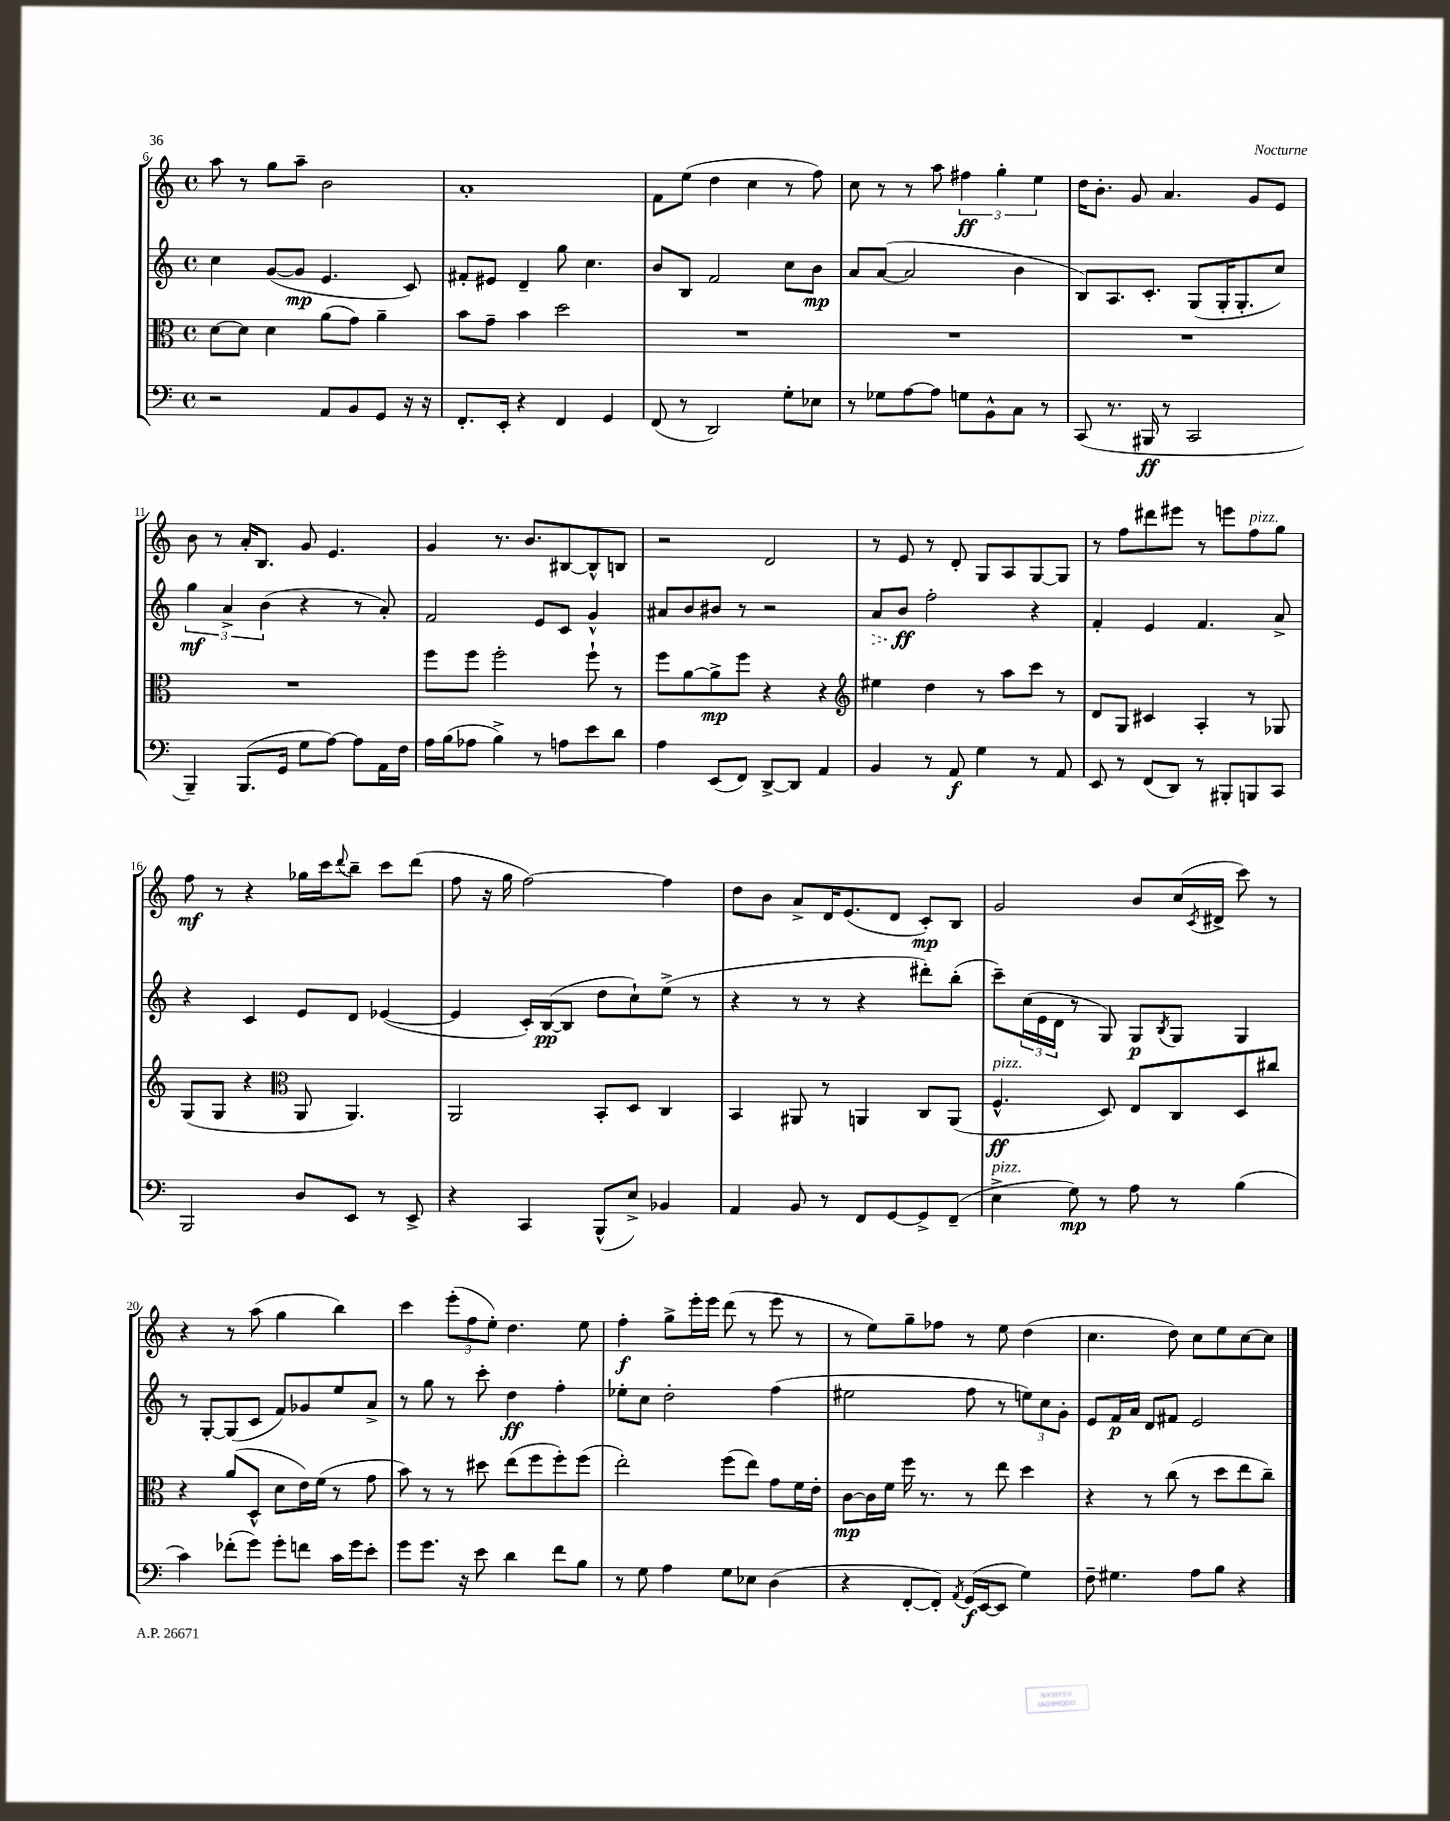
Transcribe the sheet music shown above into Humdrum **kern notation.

**kern	**dynam	**kern	**dynam	**kern	**dynam	**kern	**dynam
*part4	*part4	*part3	*part3	*part2	*part2	*part1	*part1
*staff4	*staff4	*staff3	*staff3	*staff2	*staff2	*staff1	*staff1
*clefF4	*	*clefC3	*	*clefG2	*	*clefG2	*
*k[]	*	*k[]	*	*k[]	*	*k[]	*
*M4/4	*	*M4/4	*	*M4/4	*	*M4/4	*
*met(c)	*	*met(c)	*	*met(c)	*	*met(c)	*
=6	=6	=6	=6	=6	=6	=6	=6
2r	.	[8d\L	.	4cc\	.	8aa\	.
.	.	8d\J]	.	.	.	8r	.
.	.	4d\	.	([8g/L	.	8gg\L	.
.	.	.	.	8g/J]	mp	8aa~\J	.
8AA/L	.	(8a\L	.	4.e/	.	2b\	.
8BB/	.	8g\J)	.	.	.	.	.
8GG/J	.	4a~\	.	.	.	.	.
16r	.	.	.	8c/)	.	.	.
16r	.	.	.	.	.	.	.
=7	=7	=7	=7	=7	=7	=7	=7
8.FF'/L	.	8b\L	.	8f#X'/L	.	1a'	.
.	.	8g~\J	.	8e#X/J	.	.	.
16EE'/Jk	.	.	.	.	.	.	.
4r	.	4b\	.	4d~/	.	.	.
4FF/	.	2dd\	.	8gg\	.	.	.
.	.	.	.	4.cc\	.	.	.
4GG/	.	.	.	.	.	.	.
=8	=8	=8	=8	=8	=8	=8	=8
(8FF/	.	1r	.	8b/L	.	8f\L	.
8r	.	.	.	8B/J	.	(8ee\J	.
2DD/)	.	.	.	2f/	.	4dd\	.
.	.	.	.	.	.	4cc\	.
8G'\L	.	.	.	8cc\L	.	8r	.
8E-X\J	.	.	.	8b\J	mp	8ff\)	.
=9	=9	=9	=9	=9	=9	=9	=9
8r	.	1r	.	8a/L	.	8cc\	.
8G-X\L	.	.	.	([8a/J	.	8r	.
[8A\	.	.	.	2a/]	.	8r	.
8A\J]	.	.	.	.	.	8aa\	.
8Gn\L	.	.	.	.	.	6ff#X\	ff
8BB^^\	.	.	.	.	.	.	.
.	.	.	.	.	.	6gg'\	.
8C\J	.	.	.	4b\	.	.	.
.	.	.	.	.	.	6ee\	.
8r	.	.	.	.	.	.	.
=10	=10	=10	=10	=10	=10	=10	=10
(8CC/	.	1r	.	8B/L)	.	16dd\KL	.
.	.	.	.	.	.	8.b'\J	.
8.r	.	.	.	8.A/	.	.	.
.	.	.	.	.	.	8g/	.
16BBB#X/	ff	.	.	8.c'/J	.	.	.
8r	.	.	.	.	.	4.a/	.
2CC/	.	.	.	(8G/L	.	.	.
.	.	.	.	16G'/K	.	.	.
.	.	.	.	8.G'/	.	.	.
.	.	.	.	.	.	8g/L	.
.	.	.	.	8cc/J)	.	8e/J	.
!!LO:LB:g=z
=11	=11	=11	=11	=11	=11	=11	=11
4BBB~/)	.	1r	.	6gg\	mf	8b\	.
.	.	.	.	.	.	8r	.
.	.	.	.	6a^/	.	.	.
(8.BBB/L	.	.	.	.	.	16a'/KL	.
.	.	.	.	.	.	8.B/J	.
.	.	.	.	(6b\	.	.	.
16GG/Jk	.	.	.	.	.	.	.
8G\L	.	.	.	4r	.	8g/	.
[8A\J)	.	.	.	.	.	4.e/	.
8A\L]	.	.	.	8r	.	.	.
16AA\L	.	.	.	8a'/)	.	.	.
16F\JJ	.	.	.	.	.	.	.
=12	=12	=12	=12	=12	=12	=12	=12
16A\LL	.	8ff\L	.	2f/	.	4g/	.
(16B\J	.	.	.	.	.	.	.
8A-X\J	.	8ff\J	.	.	.	.	.
4B^\)	.	2ff'\	.	.	.	8.r	.
.	.	.	.	.	.	8.b/L	.
8r	.	.	.	8e/L	.	.	.
8An\L	.	.	.	8c/J	.	[8B#X/	.
8e\	.	8ff`\	.	4g^^/	.	8B#^^/]	.
8d\J	.	8r	.	.	.	8Bn/J	.
=13	=13	=13	=13	=13	=13	=13	=13
4A\	.	8ff\L	.	8a#X/L	.	2r	.
.	.	[8a\	.	8b/	.	.	.
(8EE/L	.	8a^\]	mp	8b#X/J	.	.	.
8FF/J)	.	8ff\J	.	8r	.	.	.
[8DD^/L	.	4r	.	2r	.	2d/	.
8DD/J]	.	.	.	.	.	.	.
4AA/	.	4r	.	.	.	.	.
=14	=14	=14	=14	=14	=14	=14	=14
*	*	*clefG2	*	*	*	*	*
!	!	!	!	!	!LO:HP:b	!	!
4BB/	.	4ee#X\	.	8a/L	>	8r	.
.	.	.	.	8b/J	ff	8e/	.
8r	.	4dd\	.	2ff'\	]	8r	.
8AA/	f	.	.	.	.	8d'/	.
4G\	.	8r	.	.	.	8G/L	.
.	.	8aa\L	.	.	.	8A/	.
8r	.	8ccc\J	.	4r	.	[8G/	.
8AA/	.	8r	.	.	.	8G/J]	.
=15	=15	=15	=15	=15	=15	=15	=15
8EE/	.	8d/L	.	4f'/	.	8r	.
8r	.	8G/J	.	.	.	8ff\L	.
(8FF/L	.	4c#X/	.	4e/	.	8ddd#X\	.
8DD/J)	.	.	.	.	.	8eee#X\J	.
8r	.	4A'/	.	4.f/	.	8r	.
8BBB#X'/L	.	.	.	.	.	8eeen\L	.
!	!	!	!	!	!	!LO:TX:a:i:t=pizz.	!
8BBBn/	.	8r	.	.	.	8ff\	.
8CC/J	.	8G-X/	.	8a^/	.	8gg\J	.
!!LO:LB:g=z
=16	=16	=16	=16	=16	=16	=16	=16
2BBB/	.	(8G/L	.	4r	.	8ff\	mf
.	.	8G/J	.	.	.	8r	.
.	.	4r	.	4c/	.	4r	.
*	*	*clefC3	*	*	*	*	*
8D/L	.	8AA/	.	8e/L	.	16gg-X\LL	.
.	.	.	.	.	.	16ccc\J	.
.	.	.	.	.	.	8qqddd/	.
8EE/J	.	4.AA/)	.	8d/J	.	8bb~\J	.
8r	.	.	.	([4e-X/	.	8ccc\L	.
8EE^/	.	.	.	.	.	(8ddd\J	.
=17	=17	=17	=17	=17	=17	=17	=17
4r	.	2AA/	.	4e-/]	.	8ff\	.
.	.	.	.	.	.	16r	.
.	.	.	.	.	.	16gg\	.
4CC/	.	.	.	16c'/LL)	.	[2ff\)	.
.	.	.	.	([16B/J	pp	.	.
.	.	.	.	8B/J]	.	.	.
(8BBB^^/L	.	8BB'/L	.	8dd\L	.	.	.
8E^/J)	.	8D/J	.	8cc`\)	.	.	.
4BB-X/	.	4C/	.	(8ee^\J	.	4ff\]	.
.	.	.	.	8r	.	.	.
=18	=18	=18	=18	=18	=18	=18	=18
4AA/	.	4BB/	.	4r	.	8dd\L	.
.	.	.	.	.	.	8b\J	.
8BB/	.	8AA#X/	.	8r	.	8a^/L	.
8r	.	8r	.	8r	.	16d/K	.
.	.	.	.	.	.	(8.e/	.
8FF/L	.	4AAn/	.	4r	.	.	.
[8GG/	.	.	.	.	.	8d/J	.
8GG^/]	.	8C/L	.	8ddd#X'\L)	.	8c'/L)	mp
(8FF~/J	.	(8AA/J	.	(8bb'\J	.	8B/J	.
=19	=19	=19	=19	=19	=19	=19	=19
!	!	!LO:TX:a:i:t=pizz.	!	!	!	!	!
!LO:TX:a:i:t=pizz.	!	!	!	!	!	!	!
4E^\	.	4.F^^/	ff	8ccc~\L)	.	2g/	.
.	.	.	.	(24cc\L	.	.	.
.	.	.	.	24e\	.	.	.
.	.	.	.	24d\JJ	.	.	.
8G\)	mp	.	.	8r	.	.	.
8r	.	8D/)	.	8G/)	.	.	.
8A\	.	8E/L	.	8G/L	p	8b/L	.
.	.	.	.	8qB/	.	.	.
8r	.	8C/	.	8G/J	.	(16cc/L	.
.	.	.	.	.	.	8qc/	.
.	.	.	.	.	.	16d#X^/JJ	.
(4B\	.	8D/	.	4G/	.	8ccc\)	.
.	.	8cc#X/J	.	.	.	8r	.
!!LO:LB:g=z
=20	=20	=20	=20	=20	=20	=20	=20
4c\)	.	4r	.	8r	.	4r	.
.	.	.	.	[8G'/L	.	.	.
(8f-X'\L	.	(8a/L	.	(8G/]	.	8r	.
8g\J)	.	8D^^/J	.	8c/J	.	(8aa\	.
8g'\L	.	8d\L	.	8f/L)	.	4gg\	.
8fn\J	.	16e\L)	.	8g-X/	.	.	.
.	.	(16f\JJ	.	.	.	.	.
16c\LL	.	8r	.	8ee/	.	4bb\)	.
16g\J	.	.	.	.	.	.	.
8e'\J	.	8g\	.	8a^/J	.	.	.
=21	=21	=21	=21	=21	=21	=21	=21
8g\L	.	8b\)	.	8r	.	4ccc\	.
8.g\J	.	8r	.	8gg\	.	.	.
.	.	8r	.	8r	.	(12eee'\L	.
16r	.	.	.	.	.	.	.
.	.	.	.	.	.	12ff\	.
8e\	.	8dd#X\	.	8ccc'\	.	.	.
.	.	.	.	.	.	12ee'\J)	.
4d\	.	(8ee\L	.	4dd\	ff	4.dd\	.
.	.	8ff\	.	.	.	.	.
8f\L	.	8ff'\)	.	4ff'\	.	.	.
8B\J	.	(8ff\J	.	.	.	8ee\	.
=22	=22	=22	=22	=22	=22	=22	=22
8r	.	2ee'\)	.	8ee-X'\L	.	4ff'\	f
8G\	.	.	.	8cc\J	.	.	.
4A\	.	.	.	2dd'\	.	8gg^\L	.
.	.	.	.	.	.	16eee'\L	.
.	.	.	.	.	.	16eee\JJ	.
8G\L	.	(8ff\L	.	.	.	(8ddd\	.
8E-X\J	.	8ee\J)	.	.	.	8r	.
(4D\	.	8g\L	.	(4ff\	.	8eee\	.
.	.	16f\L	.	.	.	8r	.
.	.	16e'\JJ	.	.	.	.	.
=23	=23	=23	=23	=23	=23	=23	=23
4r	.	[8c\L	mp	2ee#X\	.	8r	.
.	.	16c\L]	.	.	.	8ee\L)	.
.	.	16f\JJ	.	.	.	.	.
[8FF'/L	.	16ff\	.	.	.	8gg~\	.
.	.	8.r	.	.	.	.	.
8FF'/J])	.	.	.	.	.	8ff-X\J	.
8qAA/	.	.	.	.	.	.	.
(16GG/LL	f	8r	.	8ff\	.	8r	.
[16EE/J	.	.	.	.	.	.	.
8EE/J]	.	8ee\	.	8r	.	8ee\	.
4G\)	.	4dd\	.	12een\L)	.	(4dd\	.
.	.	.	.	12cc\	.	.	.
.	.	.	.	12g'\J	.	.	.
=24	=24	=24	=24	=24	=24	=24	=24
8F~\	.	4r	.	8e/L	.	4.cc\	.
4.G#X\	.	.	.	16f/L	p	.	.
.	.	.	.	16a/JJ	.	.	.
.	.	8r	.	8d/L	.	.	.
.	.	(8cc\	.	8f#X/J	.	8dd\)	.
8A\L	.	8r	.	2e/	.	8cc\L	.
8B\J	.	8dd\L	.	.	.	8ee\	.
4r	.	8ee\	.	.	.	[8cc\	.
.	.	8cc~\J)	.	.	.	8cc\J]	.
==	==	==	==	==	==	==	==
*-	*-	*-	*-	*-	*-	*-	*-
